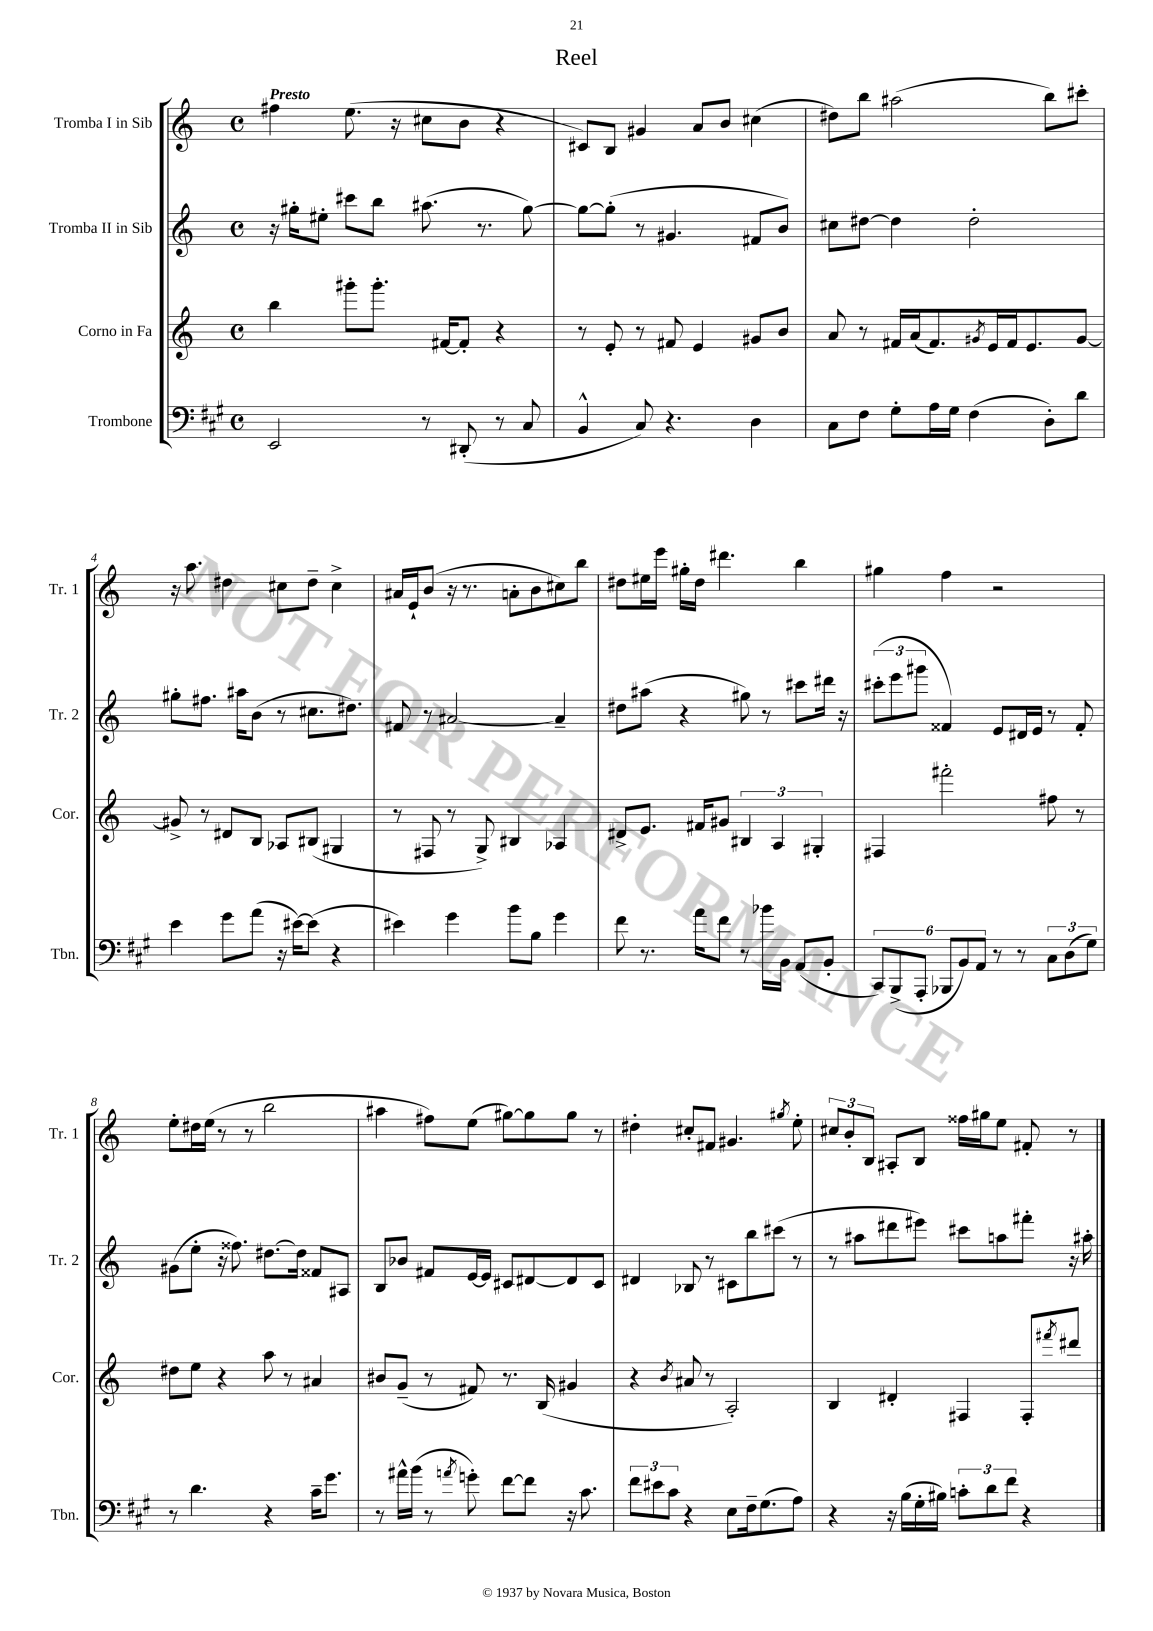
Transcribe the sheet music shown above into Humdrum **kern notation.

**kern	**kern	**kern	**kern
*staff4	*staff3	*staff2	*staff1
*clefF4	*clefG2	*clefG2	*clefG2
*k[f#c#g#]	*k[]	*k[]	*k[]
*M4/4	*M4/4	*M4/4	*M4/4
*met(c)	*met(c)	*met(c)	*met(c)
2EE	4bb	16r	4ff#
.	.	16gg#'	.
.	.	8ee#'	.
.	8ggg#'	8ccc#	(8.ee
.	8.ggg#'	8bb	.
.	.	.	16r
8r	.	(8.aa#	8cc#
.	[16f#	.	.
(8DD#'	8f#']	.	8b
.	.	8.r	.
8r	4r	.	4r
8C#	.	[8gg#)	.
=	=	=	=
4BB^^	8r	8gg#_	8c#)
.	8e'	(8gg#']	8B
8C#)	8r	8r	4g#
4.r	8f#	4.g#	.
.	4e	.	8a
.	.	.	8b
4D	8g#	8f#	(4cc#
.	8b	8b)	.
=	=	=	=
8C#	8a	8cc#	8dd#)
8F#	8r	[8dd#	8bb
8G#'	16f#	4dd#]	(2aa#
.	(16a	.	.
16A	8.f#)	.	.
16G#	.	.	.
(4F#	.	2dd#'	.
.	8qg#	.	.
.	16e	.	.
.	16f#	.	.
.	8.e	.	.
8D')	.	.	8bb)
8d	[8g#	.	8ccc#'
=	=	=	=
4e	8g#^]	8gg#'	16r
.	.	.	8.aa
.	8r	8.ff#	.
8g#	8d#	.	4dd#
.	.	16aa#	.
(8a	8B	(8b	.
16r	8A-	8r	8cc#
[16e#)	.	.	.
(8e#]	(8B#	8.cc#	8dd#~
4r	4G#	.	4cc#^
.	.	8.dd#)	.
=	=	=	=
4e#)	8r	8f#	16a#
.	.	.	16e`
.	8F#	8r	(8b
4g#	8r	[2a#	16r
.	.	.	8.r
.	8G^)	.	.
8b	4B#	.	8a'
8B	.	.	8b
4g#	4A-	4a#~]	8cc#)
.	.	.	8bb
=	=	=	=
8f#	8d#^	8dd#	8dd#
8.r	8.e	(8aa#	16ee#
.	.	.	16eee
.	.	4r	16gg#'
16a	16f#	.	16dd#
8f#	8g#	.	4.ddd#
8r	6B#	8gg#)	.
16b-	.	8r	.
.	6A	.	.
16BB	.	.	.
(8AA	.	8ccc#	4bb
.	6G#'	.	.
8BB'	.	16ddd#	.
.	.	16r	.
=	=	=	=
12CC#)	4F#	(12ccc#'	4gg#
(12BBB^	.	12eee	.
12AAA'	.	12ggg#	.
12BBB-	2fff#'	4f##)	4ff
12BB)	.	.	.
12AA	.	.	.
8r	.	8e	2r
8r	.	16d#	.
.	.	16e	.
12C#	8ff#	8r	.
(12D	.	.	.
.	8r	8f##'	.
12G#)	.	.	.
=	=	=	=
8r	8dd#	(8g#	8ee'
4.d	8ee	8ee'	16dd#
.	.	.	(16ee
.	4r	16r	8r
.	.	8.ff##)	.
.	.	.	8r
4r	8aa	[8.dd#	2bb
.	8r	.	.
.	.	16dd#]	.
16c#~	4a#	8f##	.
8.g#	.	.	.
.	.	8A#	.
=	=	=	=
8r	8b#	8B	4aa#
16a#^^	(8g~	8b-	.
(16b	.	.	.
8r	8r	8f#	8ff#)
8qa	.	.	.
8g')	8f#)	[16e	(8ee
.	.	16e]	.
[8f#	8.r	8c#	[8gg#)
8f#]	.	[8d#	8gg#]
.	(16B	.	.
16r	4g#	8d#]	8gg#
8.c#	.	.	.
.	.	8c#	8r
=	=	=	=
12f#	4r	4d#	4dd#'
12e#	.	.	.
12c#	.	.	.
.	8qb	.	.
4r	8a#	8B-	8cc#'
.	8r	8r	8f#
8E	2A')	8c#	4.g#
16F#~	.	8bb	.
(8.G#	.	.	.
.	.	(8ccc#	.
.	.	.	8qgg#
8A)	.	8r	8ee'
=	=	=	=
4r	4B	8r	12cc#
.	.	.	12b'
.	.	8aa#	.
.	.	.	12B
16r	4d#'	8ddd#	8A#'
(16B	.	.	.
16G#'	.	8eee#)	8B
16B#)	.	.	.
12c'	4F#	8ccc#	16ff##
.	.	.	16gg#
12d	.	.	.
.	.	8aa	8ee
12f#	.	.	.
4r	8F#'	8fff#'	8f#'
.	8qfff#	.	.
.	8ddd#	16r	8r
.	.	16aa#'	.
==	==	==	==
*-	*-	*-	*-
